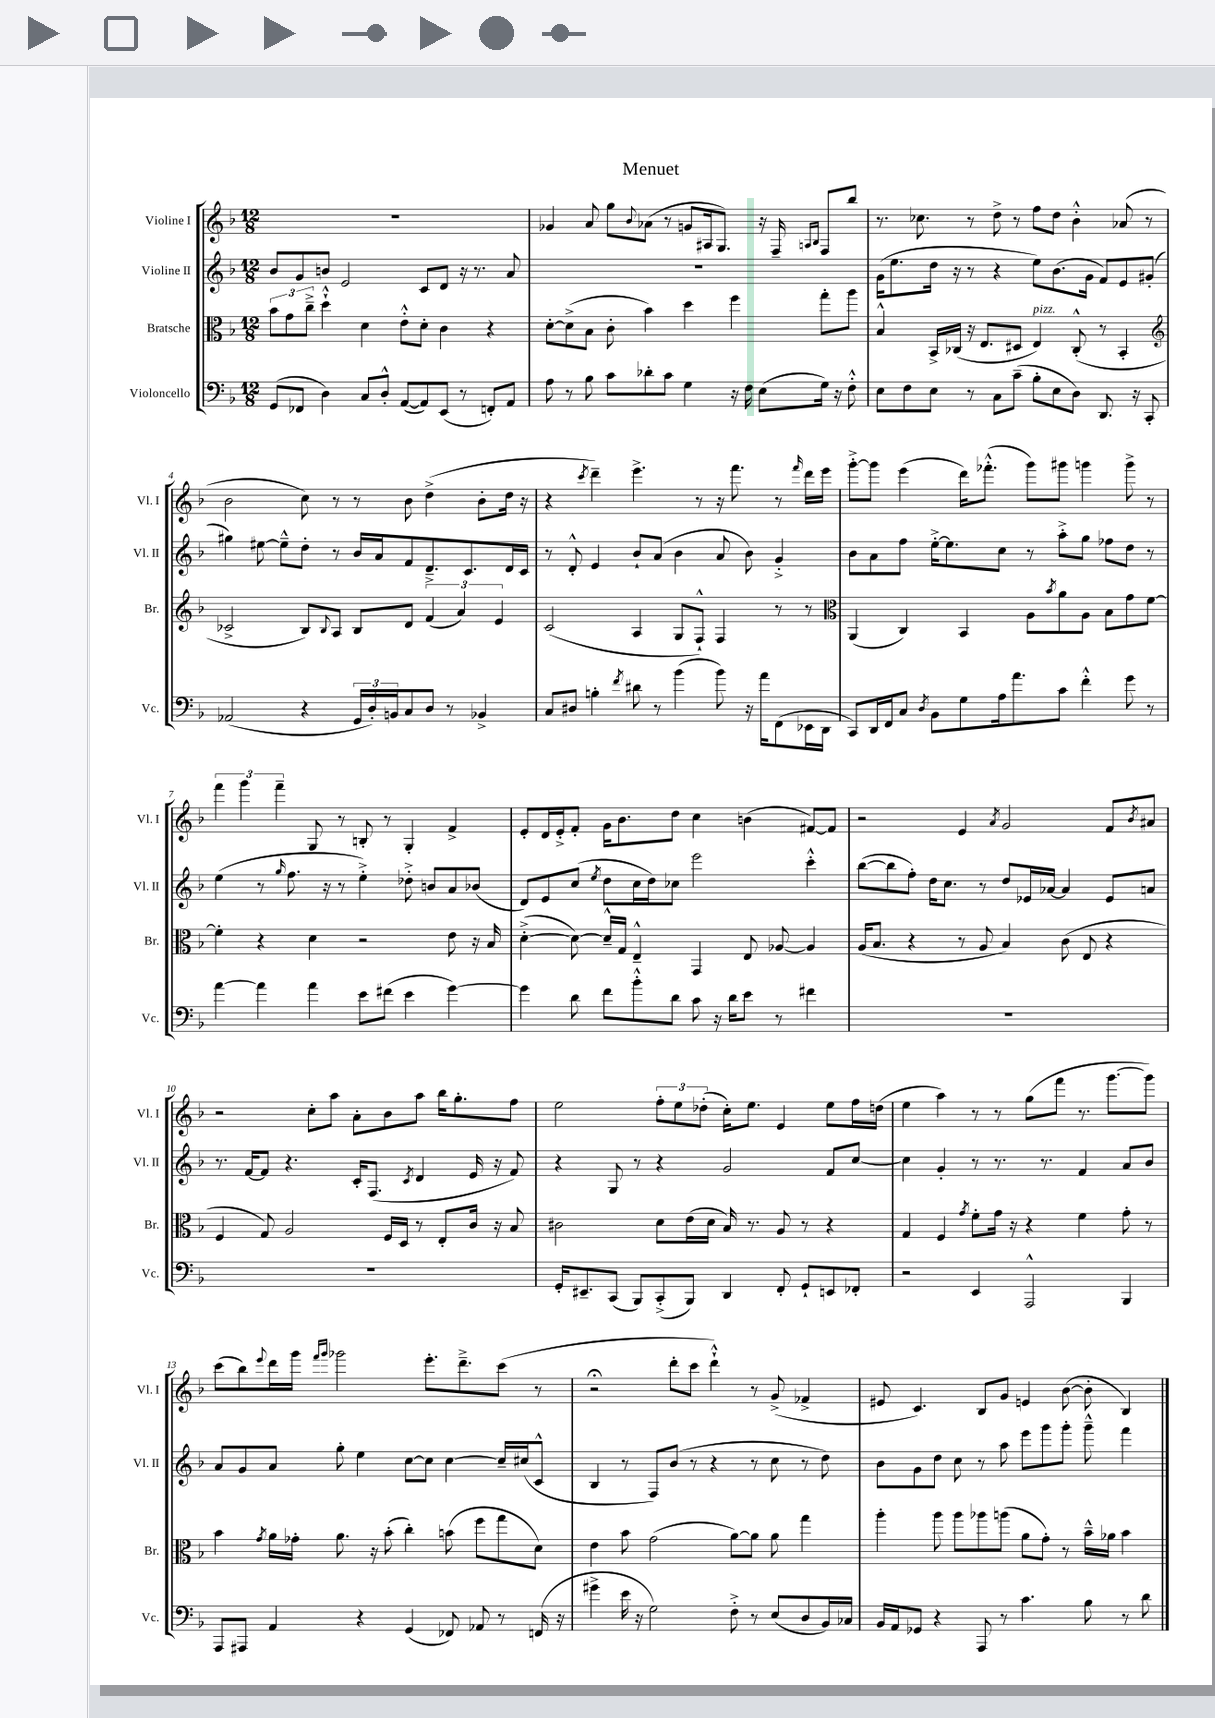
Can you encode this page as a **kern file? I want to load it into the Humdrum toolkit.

**kern	**kern	**kern	**kern
*staff4	*staff3	*staff2	*staff1
*clefF4	*clefC3	*clefG2	*clefG2
*k[b-]	*k[b-]	*k[b-]	*k[b-]
*M12/8	*M12/8	*M12/8	*M12/8
(8GG	12b-	8b-	1.r
.	12g	.	.
8FF-	.	8g	.
.	12cc~^	.	.
4D)	4dd`^^	8b	.
.	.	2e	.
8C	4d	.	.
8D'^^	.	.	.
([8AA	8e'^^	.	.
8AA])	8d'	8c	.
(8EE	4c	8d	.
8r	.	16r	.
.	.	8.r	.
8FF')	4r	.	.
8AA	.	8a	.
=	=	=	=
8A	[8d'	1.r	4g-
8r	(8d^]	.	.
8B-	8B-	.	8a
8c	8c'	.	8gg
.	.	.	8qqb-
8d-'	4b-)	.	(8a-
8c	.	.	8r
4G	4dd	.	8g
.	.	.	16A#
.	.	.	8.G)
16r	4ff	.	.
16F	.	.	.
(8E	.	.	16r
.	.	.	16F~
.	.	.	16qqA
.	.	.	16qqB-
16G)	8gg'	.	8F
16r	.	.	.
8F'^^	8aa	.	8bb-
=	=	=	=
8E	4B-^^	(16g	8.r
.	.	8.ee	.
8F	.	.	.
.	.	.	8.cc-
8E	16BB-^	16dd	.
.	(16C-	16r	.
8r	16r	8r	8r
.	8.E	.	.
8C	.	4r	8dd^
(8c~	8D#	.	8r
8B-'	4E)	8ee)	8ff
8E	.	(8.b-	8dd
8D)	(8C-'^^	.	4b-'^^
.	.	16g	.
8.DD	8r	8f)	.
.	4BB-'	8e	(8a-
16r	.	.	.
8CC'	.	(8g#'	8r
=	=	=	=
*	*clefG2	*	*
(2AA-	2c-^	4gg#)	2b-
.	.	[8ee#	.
.	.	8ee#~^^]	.
4r	8B-)	8dd'	8cc)
.	8qqB-	.	.
.	8A	8r	8r
24GG	8B-	16b-	8r
24D')	.	.	.
.	.	16a	.
24BB	.	.	.
8C	8d	8f	8b-
8D	(6f	8.d~^	(4dd^
8r	.	.	.
.	6a)	.	.
.	.	8.c	.
4BB-^	.	.	8b-'
.	6e	.	.
.	.	16d	16dd
.	.	16c	16r
=	=	=	=
8C	(2c	8r	4r
8D#	.	8d'^^	.
.	.	.	8qccc
4B'	.	4e	4ddd~)
8qf	.	.	.
8d#	4A	8b-`	4.eee^
8r	.	(8a	.
(4b-	8G	4b-	.
.	8F`^^)	.	8r
8b-)	4F	8a	16r
.	.	.	8.fff
16r	.	8b-)	.
16a	.	.	.
(8FF	8r	4g'^	8r
.	.	.	16qqfff
16EE-	8r	.	16ddd
16DD	.	.	16eee
=	=	=	=
*	*clefC3	*	*
8CC)	(4AA	8b-	[8ggg'^
16DD	.	8a	8ggg]
16FF	.	.	.
8C	4C)	8ff	(4eee
8qD	.	.	.
8BB-	.	[16ee'^	.
.	.	8.ee]	.
8G	4BB-	.	16ddd)
.	.	.	(8.fff-'^^
16A	.	8cc	.
8.a	.	.	.
.	8A	8r	8ggg)
.	8qb-	.	.
8c	8a	8aa'^	8ggg#
4f'^^	8A	8gg	4ggg
.	8B-	8ff-	.
8g	8g	8dd	8ggg^
8r	[8f	8r	8r
=	=	=	=
[4a	4f']	(4ee	6fff
.	.	.	6ggg
4a]	4r	8r	.
.	.	.	6fff~
.	.	16qqgg	.
.	.	8.ff	.
4a	4d	.	8G
.	.	16r	.
.	.	8r	8r
8e	2r	4ee'^)	8B'
(8f#	.	.	8r
4e	.	8dd-'^	4G'
.	.	8b	.
[4g)	8e	8a	4f^
.	16r	(8b-	.
.	16B-	.	.
=	=	=	=
4g]	([4d'^	8d)	8e'
.	.	8e	16d
.	.	.	16e'^
8d	8d_)	(8cc	8f'
.	.	8qee	.
8f	16d~^^]	8dd	16g
.	16G	.	8.b-
8b-'^^	4E~^^	16cc	.
.	.	16dd)	.
8d	.	8cc-	8dd
8c	4GG	2eee	4cc
16r	.	.	.
16d	.	.	.
8e	8E	.	(4b
8r	[8A-	.	.
4f#	4A-]	4ccc'^^	[8f#)
.	.	.	8f#]
=	=	=	=
1.r	(16A	([8bb-	2r
.	8.B-	.	.
.	.	8bb-]	.
.	4r	8ff')	.
.	.	16dd	.
.	.	8.cc	.
.	8r	.	4e
.	8A	8r	.
.	.	.	8qa
.	4B-)	8dd	2g
.	.	16e-	.
.	.	[16a-	.
.	(8c	4a-]	.
.	8E	.	.
.	4r	8e-	8f
.	.	.	8qb-
.	.	8a	8a#
=	=	=	=
1.r	4F	8.r	2r
.	.	[16f	.
.	8G)	8f]	.
.	2A	4.r	.
.	.	.	8cc'
.	.	.	8aa
.	.	16c'	8a'
.	.	(8.F	.
.	16F	.	8b-
.	16D	.	.
.	.	8qc	.
.	8r	4d	8aa
.	8E'	.	16bb-
.	.	.	8.gg'
.	16c	16e	.
.	16r	16r	.
.	8B-	8f)	8ff
=	=	=	=
16GG'	2c#	4r	2ee
8.EE#~	.	.	.
(8CC	.	8G	.
8BBB-)	.	8r	.
(8CC'^	8d	4r	12ff'
.	.	.	12ee
8BBB-)	(16e	.	.
.	.	.	(12dd-'
.	16d	.	.
4DD	16B-)	2g	16cc')
.	8.r	.	8.ee
8FF'	8A	.	4e
8GG`	8r	.	.
8EE	4r	8f	8ee
8FF-'	.	[8cc	16ff
.	.	.	(16dd
=	=	=	=
2r	4G	4cc]	4ee
.	4F	4g'	4aa)
.	8qg	.	.
4EE	8f'	8r	8r
.	16g	8.r	8r
.	16r	.	.
2AAA^^	4r	.	(8gg
.	.	8.r	.
.	.	.	8fff
.	4f	4f	8.r
.	.	.	[8.ggg
4BBB-	8g'	8a	.
.	8r	8b-	8ggg])
=	=	=	=
8AAA	4b-	8a	(8ccc
8AAA#	.	8g	8bb-)
.	8qg	.	8qqeee
4AA	16a	8a	16ddd
.	16g-'	.	16ggg
.	.	.	16qqfff
.	.	.	16qqggg
.	8.a	8gg'	2ggg-
4r	.	4ee	.
.	16r	.	.
.	(8b-'	.	.
(4GG	4cc')	[8cc	.
.	.	8cc]	8.eee'
8FF-)	(8b	[4cc	.
.	.	.	8.ddd~^
8AA-	8ff	.	.
8r	8gg	16cc~]	(8ccc
.	.	(16cc#	.
(16FF	8d)	8c^^	8r
16r	.	.	.
=	=	=	=
4g#^	4e	4B-	2r;
16e	8b-	8r	.
16r	.	.	.
2G)	(2g	8F)	.
.	.	(8b-	8ddd'
.	.	8r	8ccc
.	.	4r	4ddd`^^)
8F'^	[8a)	.	.
8r	8a]	8r	8r
(8E	8a	8cc	(8g^
8D	4gg	8r	4f-^
16BB-)	.	8dd)	.
16C-	.	.	.
=	=	=	=
16BB-	4aa'	8b-	8e#
16AA	.	.	.
8GG-	.	8g	4.c)
4r	8aa	8dd	.
.	8aa	8cc	.
8AAA	8aa-	8r	8B-
8r	(8aa	8aa	8g
4.c	8a	8eee	4e
.	8g')	8ggg	.
.	8r	8ggg'	([8b-
8B-	16b-~^^	8ggg~^^	8b-']
.	16a-	.	.
8r	4b-	4fff	4B-)
8d	.	.	.
==	==	==	==
*-	*-	*-	*-
